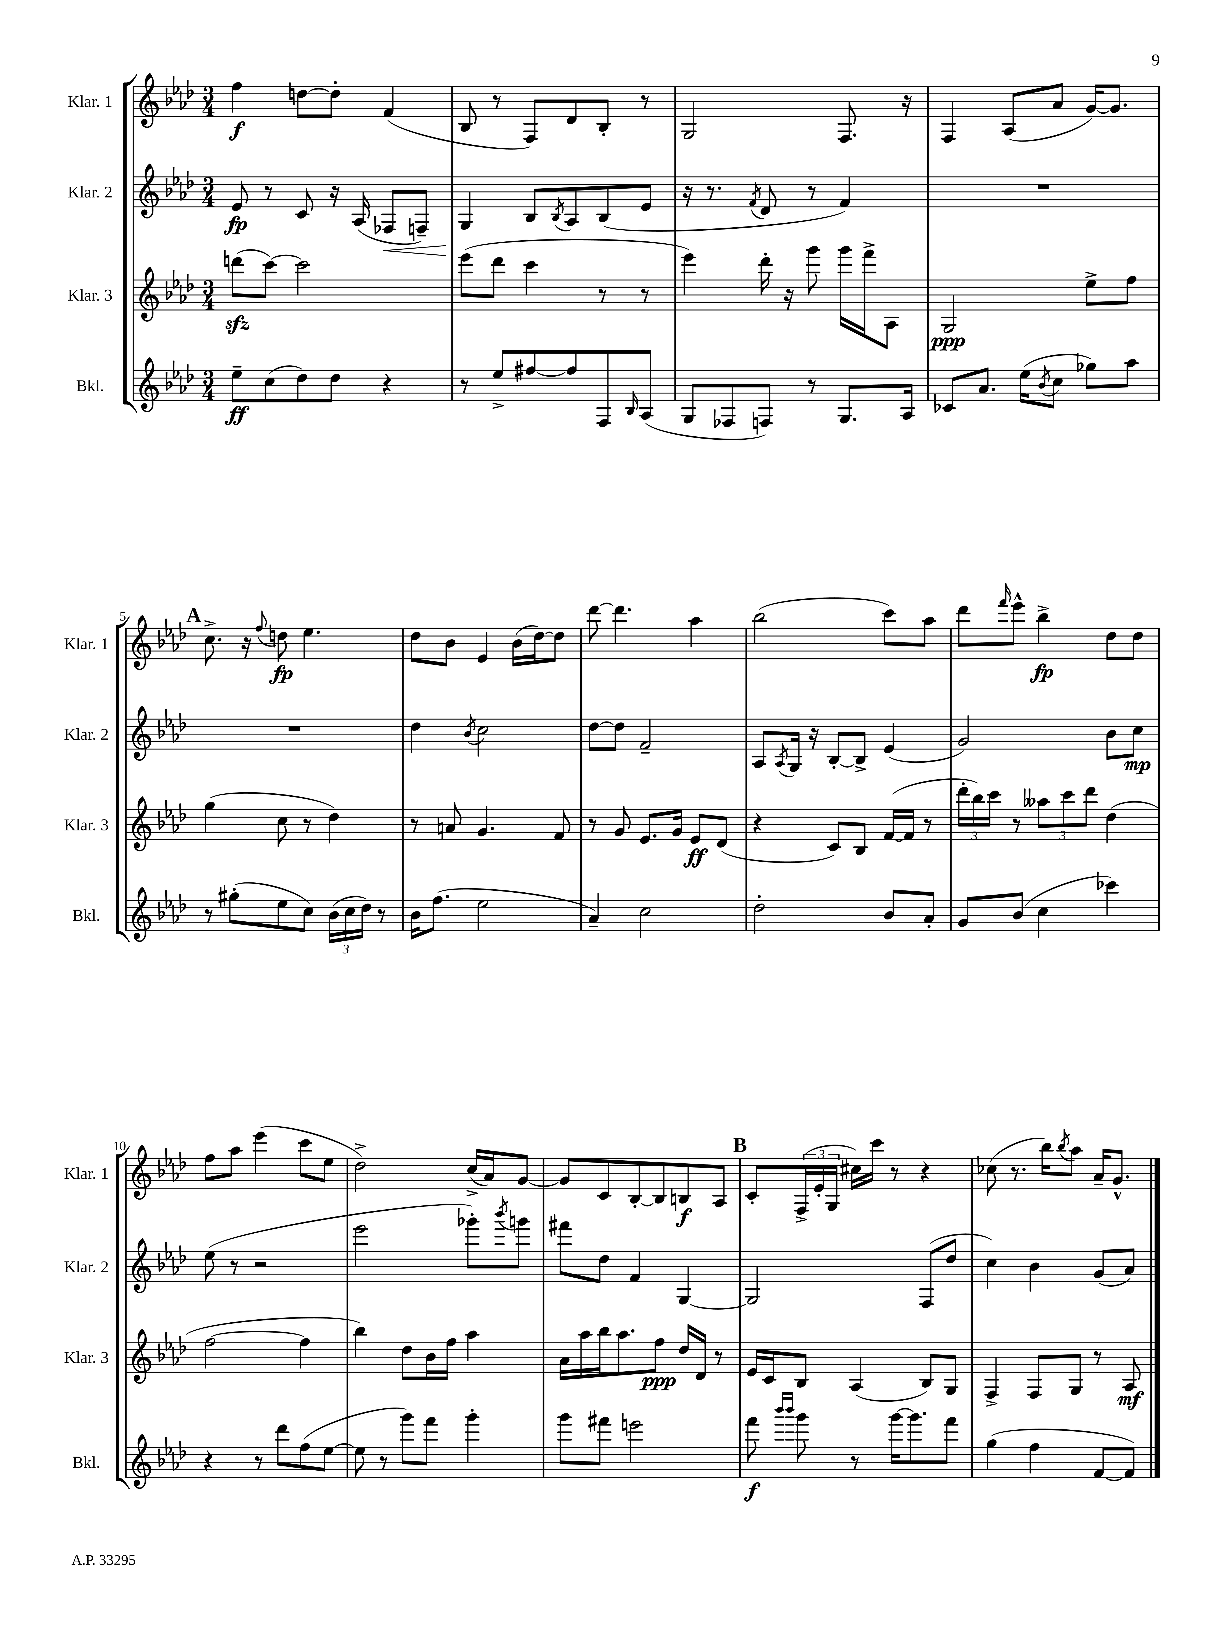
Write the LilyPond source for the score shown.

<<
\new StaffGroup <<
\new Staff = "s0" \with { instrumentName = "Klar. 1" shortInstrumentName = "Klar. 1" } {
    \clef treble \key aes \major \numericTimeSignature \time 3/4
    f''4\f d''8~ d''8-. f'4( |
    bes8 r8 f8) des'8 bes8-. r8 |
    g2 f8. r16 |
    f4 aes8( aes'8 g'16~) g'8. |
    \mark \markup { \bold "A" } c''8.-> r16 \appoggiatura { f''8 } d''8\fp ees''4. |
    des''8 bes'8 ees'4 bes'16( des''16~) des''8 |
    des'''8~ des'''4. aes''4 |
    bes''2( c'''8) aes''8 |
    des'''8 \grace { f'''16 } ees'''8-^ bes''4->\fp des''8 des''8 |
    f''8 aes''8 ees'''4( c'''8 ees''8 |
    des''2->) c''16->( aes'16) g'8~ |
    g'8 c'8 bes8~-. bes8 b8\f aes8 |
    \mark \markup { \bold "B" } c'8-. \tuplet 3/2 { f16->( ees'16-. g16 } cis''16) c'''16 r8 r4 |
    ces''8( r8. bes''16) \acciaccatura { bes''8 } aes''8 aes'16-- g'8.-^ \bar "|." |
}
\new Staff = "s1" \with { instrumentName = "Klar. 2" shortInstrumentName = "Klar. 2" } {
    \clef treble \key aes \major \numericTimeSignature \time 3/4
    ees'8\fp r8 c'8 r16 aes16( fes8\< f8--) |
    g4\! bes8 \acciaccatura { bes8 } aes8 bes8( ees'8 |
    r16 r8. \acciaccatura { f'8 } des'8 r8 f'4) |
    R2. |
    \mark \markup { \bold "A" } R2. |
    des''4 \acciaccatura { bes'8 } c''2 |
    des''8~ des''8 f'2-- |
    aes8 \acciaccatura { aes8 } g16 r16 bes8~-. bes8-> ees'4( |
    g'2) bes'8 c''8\mp |
    ees''8( r8 r2 |
    ees'''2 ges'''8-.) \acciaccatura { bes'''8 } g'''8 |
    fis'''8 des''8 f'4 g4~ |
    \mark \markup { \bold "B" } g2 f8( des''8 |
    c''4) bes'4 g'8( aes'8) \bar "|." |
}
\new Staff = "s2" \with { instrumentName = "Klar. 3" shortInstrumentName = "Klar. 3" } {
    \clef treble \key aes \major \numericTimeSignature \time 3/4
    d'''8\sfz( c'''8~) c'''2 |
    ees'''8( des'''8 c'''4 r8 r8 |
    ees'''4) des'''16-. r16 g'''8 g'''16 f'''16-> aes8 |
    g2\ppp ees''8-> f''8 |
    \mark \markup { \bold "A" } g''4( c''8 r8 des''4) |
    r8 a'8 g'4. f'8 |
    r8 g'8 ees'8. g'16 ees'8\ff des'8( |
    r4 c'8) bes8 f'16~( f'16 r8 |
    \tuplet 3/2 { des'''16-. bes''16) c'''16 } r8 \tuplet 3/2 { aeses''8 c'''8 des'''8 } des''4( |
    f''2~ f''4 |
    bes''4) des''8 bes'16 f''16 aes''4 |
    aes'16 aes''16 bes''16 aes''8. f''8\ppp des''16 des'16 r8 |
    \mark \markup { \bold "B" } ees'16 c'16 bes8 aes4( bes8) g8 |
    f4-> f8 g8 r8 aes8\mf \bar "|." |
}
\new Staff = "s3" \with { instrumentName = "Bkl." shortInstrumentName = "Bkl." } {
    \clef treble \key aes \major \numericTimeSignature \time 3/4
    ees''8--\ff c''8( des''8) des''8 r4 |
    r8 ees''8-> fis''8~ fis''8 f8 \grace { bes16 } aes8( |
    g8 fes8 f8) r8 g8. aes16 |
    ces'8 aes'8. ees''16( \acciaccatura { bes'8 } c''8 ges''8) aes''8 |
    \mark \markup { \bold "A" } r8 gis''8-.( ees''8 c''8) \tuplet 3/2 { bes'16( c''16 des''16) } r8 |
    bes'16 f''8.( ees''2 |
    aes'4--) c''2 |
    des''2-. bes'8 aes'8-. |
    g'8 bes'8( c''4 ces'''4) |
    r4 r8 des'''8 f''8( ees''8~ |
    ees''8 r8 g'''8) f'''8 g'''4-. |
    g'''8 fis'''8 e'''2 |
    \mark \markup { \bold "B" } f'''8\f \grace { bes'''16 bes'''16 } g'''8 r8 g'''16~ g'''8. f'''8 |
    g''4( f''4 f'8~ f'8) \bar "|." |
}
>>
>>
